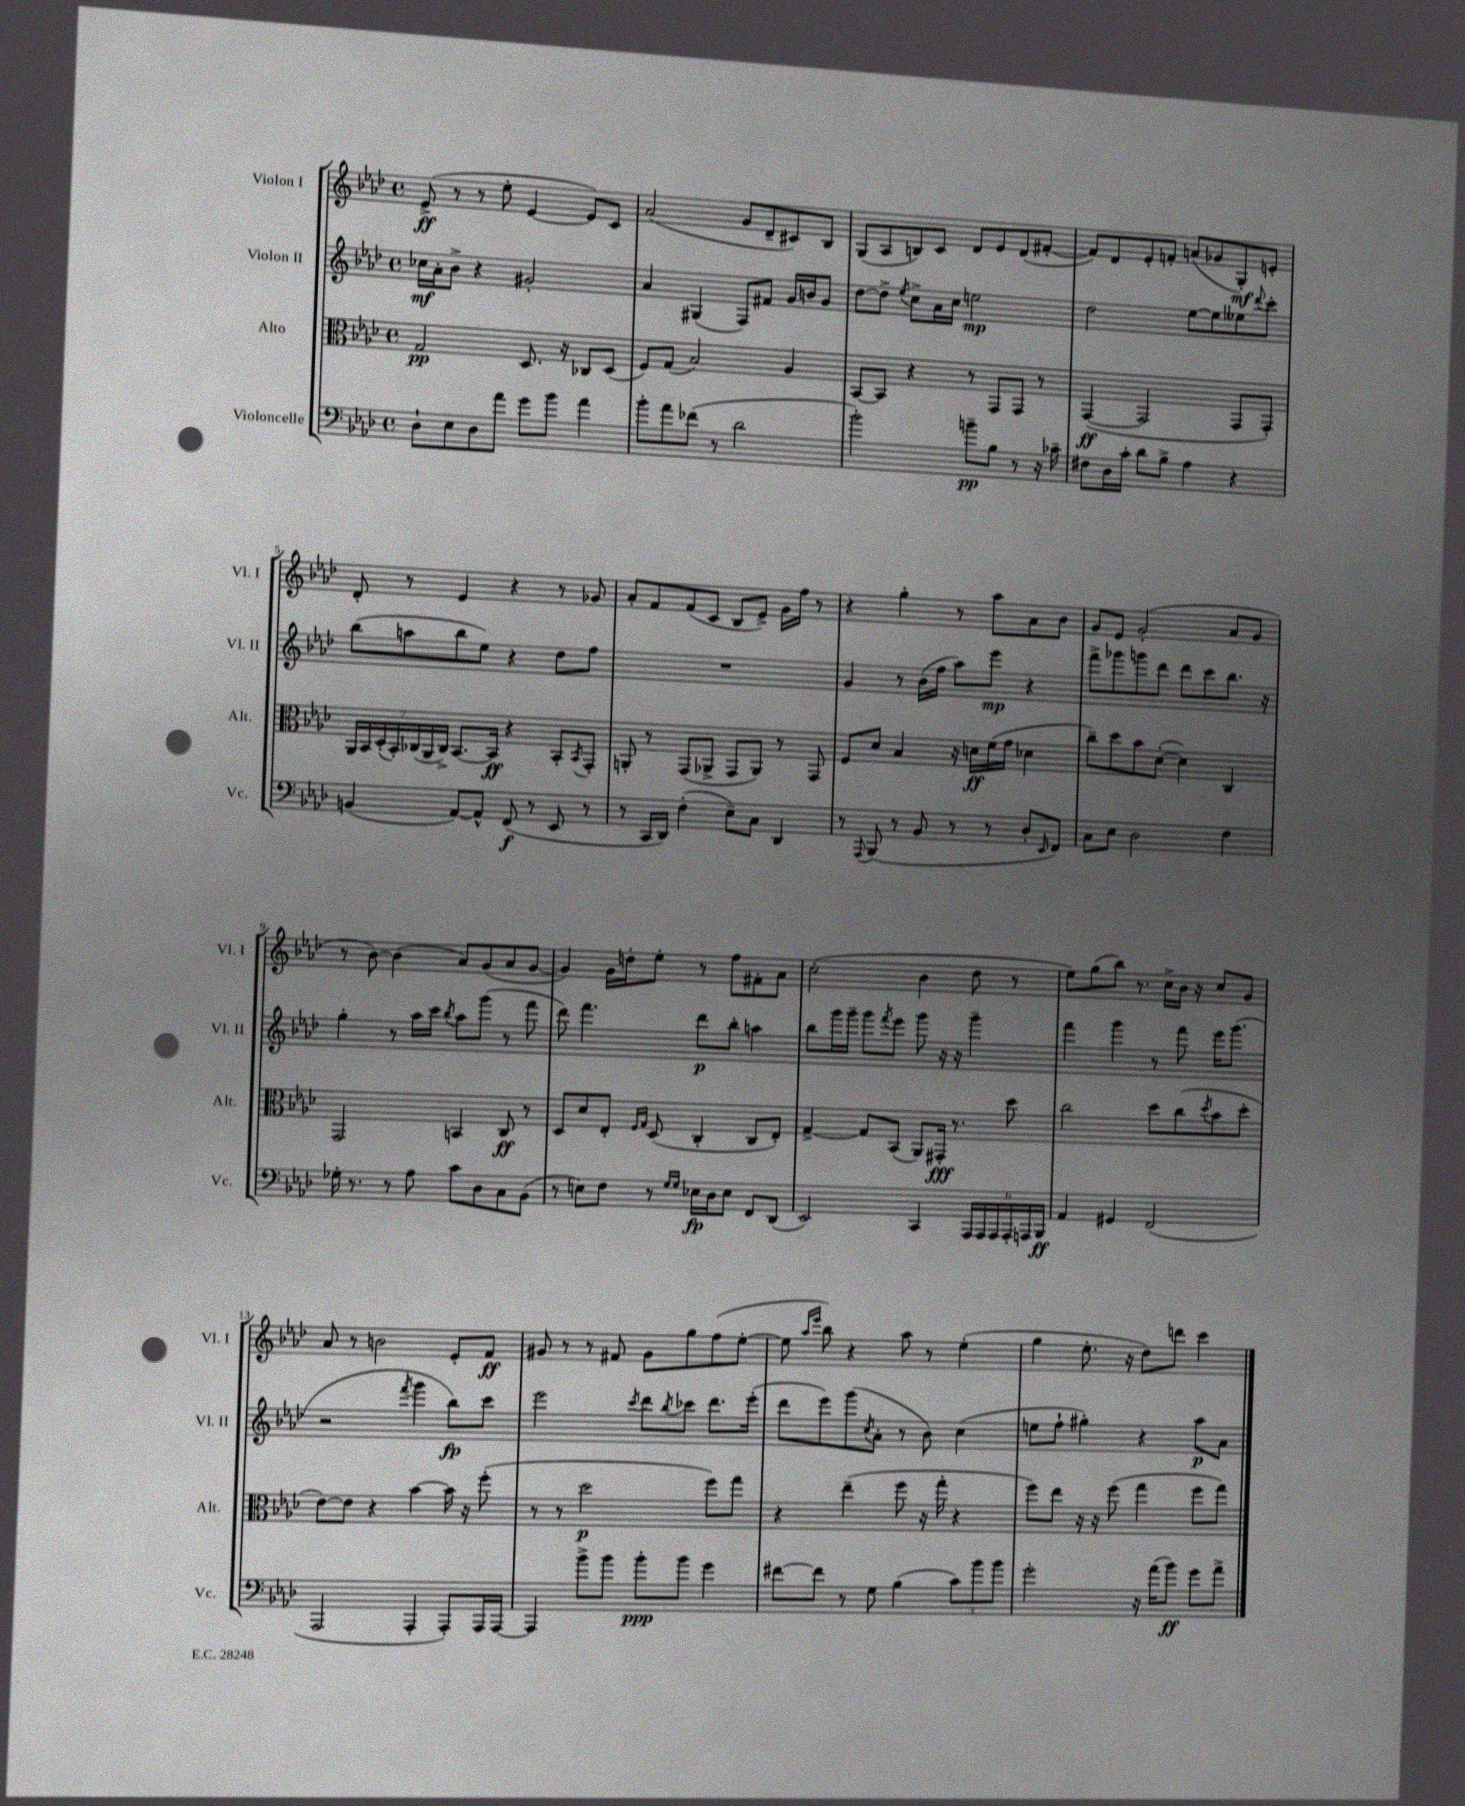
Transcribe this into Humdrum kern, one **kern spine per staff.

**kern	**dynam	**kern	**dynam	**kern	**dynam	**kern	**dynam
*part4	*part4	*part3	*part3	*part2	*part2	*part1	*part1
*staff4	*staff4	*staff3	*staff3	*staff2	*staff2	*staff1	*staff1
*I"Violoncelle	*	*I"Alto	*	*I"Violon II	*	*I"Violon I	*
*I'Vc.	*	*I'Alt.	*	*I'Vl. II	*	*I'Vl. I	*
*clefF4	*	*clefC3	*	*clefG2	*	*clefG2	*
*k[b-e-a-d-]	*	*k[b-e-a-d-]	*	*k[b-e-a-d-]	*	*k[b-e-a-d-]	*
*M4/4	*	*M4/4	*	*M4/4	*	*M4/4	*
*met(c)	*	*met(c)	*	*met(c)	*	*met(c)	*
=1	=1	=1	=1	=1	=1	=1	=1
8D-`\L	.	2G/	pp	16cc-X\LL	mf	(8e-^/	ff
.	.	.	.	16a-'\J	.	.	.
8E-\	.	.	.	8b-^\J	.	8r	.
8D-\	.	.	.	4r	.	8r	.
8a-\J	.	.	.	.	.	8ee-'\	.
8g\L	.	8.D-/	.	2g#X'/	.	[4e-/	.
8b-\J	.	.	.	.	.	.	.
.	.	16r	.	.	.	.	.
4a-\	.	8C-X/L	.	.	.	8e-/L])	.
.	.	(8D-/J	.	.	.	8c/J	.
=2	=2	=2	=2	=2	=2	=2	=2
8b-'\L	.	8F/L)	.	4a-/	.	(2a-/	.
8a-\	.	(8G/J	.	.	.	.	.
(8f-X\J	.	2B-/)	.	(4G#X/	.	.	.
8r	.	.	.	.	.	.	.
2d-\	.	.	.	8F/L)	.	8g/L	.
.	.	.	.	8f#X/J	.	8d-~/	.
.	.	4A-/	.	16g/LL	.	8c#X/)	.
.	.	.	.	16bn/J	.	.	.
.	.	.	.	8g/J	.	8B-/J	.
=3	=3	=3	=3	=3	=3	=3	=3
2b-'\)	.	[8BB-/L	.	[8dd-\L	.	(8G/L	.
.	.	8BB-/J]	.	8dd-^\J]	.	8A-/	.
.	.	.	.	8qee-/	.	.	.
.	.	4r	.	8cc^\L	.	8Bn/)	.
.	.	.	.	16a-\L	.	8c/J	.
.	.	.	.	16cc\JJ	.	.	.
8bn~\L	pp	8r	.	2een\	mp	8d-/L	.
8B-\J	.	8GG/L	.	.	.	8e-/	.
8r	.	8GG/J	.	.	.	(8d-/	.
16r	.	8r	.	.	.	[8f#X'/J	.
16c-X~\	.	.	.	.	.	.	.
=4	=4	=4	=4	=4	=4	=4	=4
8F#X\L	.	([4GG/	ff	2dd-\	.	8f#/L])	.
16D-\L	.	.	.	.	.	8d-/	.
16c'\JJ	.	.	.	.	.	.	.
8d-\L	.	2GG/]	.	.	.	8e-'/	.
8B-^\J	.	.	.	.	.	8fn'/J	.
4A-\	.	.	.	[8ee-\L	.	(8an/L	.
.	.	.	.	8ee-\]	.	8g-X/	.
4r	.	8GG/L	.	8ee--X\	.	8G'/)	mf
.	.	.	.	8qqddd-/	.	.	.
.	.	8GG'/J)	.	8ccc'\J	.	8en'/J	.
!!LO:LB:g=z
=5	=5	=5	=5	=5	=5	=5	=5
(4BBn/	.	28AA-/LL	.	(8bb-\L	.	8d-'/	.
.	.	28BB-/	.	.	.	.	.
.	.	(28D-'/	.	.	.	.	.
.	.	28BB-'/)	.	.	.	.	.
.	.	.	.	8aan\	.	8r	.
.	.	(28C-X/	.	.	.	.	.
.	.	28AA-/	.	.	.	.	.
.	.	28C-^/JJ)	.	.	.	.	.
[8AA-/L)	.	[8.BB-/L	.	8bb-\	.	4e-/	.
8AA-^^/J]	.	.	.	8ee-\J)	.	.	.
.	.	16BB-/Jk]	ff	.	.	.	.
(8FF/	f	4r	.	4r	.	4r	.
8r	.	.	.	.	.	.	.
8EE-/	.	8BB-'/L	.	8dd-\L	.	8r	.
.	.	8qBB-/	.	.	.	.	.
8r	.	8GG'/J	.	8ff\J	.	8g-X/	.
=6	=6	=6	=6	=6	=6	=6	=6
8r	.	8AAn'/	.	1r	.	8a-'/L	.
16CC/LL	.	8r	.	.	.	8f/	.
16DD-/JJ)	.	.	.	.	.	.	.
(4F'\	.	(8GG/L	.	.	.	(8f/	.
.	.	8AA-X^/J	.	.	.	8c/J	.
8E-~\L)	.	8GG/L	.	.	.	8B-/L	.
8C\J	.	8AA-/J)	.	.	.	8e-^/J)	.
4DD-/	.	8r	.	.	.	16g\LL	.
.	.	.	.	.	.	16ff\JJ	.
.	.	8GG/	.	.	.	8r	.
=7	=7	=7	=7	=7	=7	=7	=7
8r	.	8F/L	.	4g/	.	4r	.
8qqAAA-/	.	.	.	.	.	.	.
(8BBB-/	.	8d-/J	.	.	.	.	.
8r	.	4B-/	.	8r	.	4gg'\	.
8BB-/	.	.	.	(16b-\LL	.	.	.
.	.	.	.	16ff\JJ	.	.	.
8r	.	16r	.	8aa-\L)	.	8r	.
.	.	16dn\LL	ff	.	.	.	.
8r	.	(16f\	.	8eee-\J	mp	8aa-\L	.
.	.	16g\JJ	.	.	.	.	.
8D-'/L	.	4d-X\	.	4r	.	8a-\	.
16qqEE-/	.	.	.	.	.	.	.
8FF/J)	.	.	.	.	.	8b-\J	.
=8	=8	=8	=8	=8	=8	=8	=8
8C\L	.	8cc~\L)	.	8fff^\L	.	8g/L	.
8E-\J	.	8dd-\	.	8ggg-X\	.	8e-/J	.
2D-\	.	8b-\	.	8gggn\	.	(2g'/	.
.	.	([8d-'\J	.	8ddd-\J	.	.	.
.	.	4d-\])	.	8ddd-\L	.	.	.
.	.	.	.	8ccc\	.	.	.
4F\	.	4C/	.	8.bb-\J	.	8a-/L	.
.	.	.	.	.	.	8g/J	.
.	.	.	.	16r	.	.	.
!!LO:LB:g=z
=9	=9	=9	=9	=9	=9	=9	=9
16G-X'\	.	2GG/	.	4gg'\	.	8r	.
8.r	.	.	.	.	.	.	.
.	.	.	.	.	.	[8b-\)	.
8r	.	.	.	8r	.	(4b-\]	.
8A-\	.	.	.	16aa-\LL	.	.	.
.	.	.	.	16ccc\JJ	.	.	.
.	.	.	.	8qbb-/	.	.	.
8c\L	.	4BBn/	.	8aa-\L	.	8a-/L)	.
8D-\	.	.	.	(8ggg\J	.	(8g/	.
8C\	.	8C/	ff	8r	.	8a-/	.
(8BB-\J	.	8r	.	8fff\	.	[8g/J	.
=10	=10	=10	=10	=10	=10	=10	=10
8r	.	8D-/L	.	8ddd-\)	.	4g/])	.
8En\L)	.	8d-/	.	4.fff\	.	.	.
8F\J	.	8E-'/J	.	.	.	16g\LL	.
.	.	.	.	.	.	16ddn'\J	.
.	.	16qqF/LL	.	.	.	.	.
.	.	16qqG/JJ	.	.	.	.	.
8r	.	(8D-/	.	.	.	8ee-'\J	.
16qqG/LL	.	.	.	.	.	.	.
16qqG/JJ	.	.	.	.	.	.	.
16E-X\LL	fp	4C'/	.	8ddd-\L	p	8r	.
16D-\J	.	.	.	.	.	.	.
8E-\J	.	.	.	8bb-'\J	.	8ff\L	.
8FF/L	.	8C/L	.	4aan\	.	8f#X'\	.
(8DD-/J	.	8E-'/J)	.	.	.	8a-\J	.
=11	=11	=11	=11	=11	=11	=11	=11
2EE-/)	.	[4G^/	.	8bb-\L	.	(2cc'\	.
.	.	.	.	16ggg\L	.	.	.
.	.	.	.	16ggg~\JJ	.	.	.
.	.	8G/L]	.	8ggg\L	.	.	.
.	.	.	.	8qfff/	.	.	.
.	.	(8BB-/J	.	8eee-\J	.	.	.
4CC/	.	8AA-/L)	.	8ggg\	.	4b-\	.
.	.	16GG#X'/Jk	fff	16r	.	.	.
.	.	8.r	.	16r	.	.	.
24AAA-/LL	.	.	.	4ggg~\	.	8dd-\	.
24AAA-/	.	.	.	.	.	.	.
24AAA-/	.	.	.	.	.	.	.
24AAA-'/	.	8dd-\	.	.	.	8r	.
24AAAn/	.	.	.	.	.	.	.
24BBB-/JJ	ff	.	.	.	.	.	.
=12	=12	=12	=12	=12	=12	=12	=12
4AA-/	.	2cc\	.	4fff\	.	8ee-\L)	.
.	.	.	.	.	.	(8gg\	.
4GG#X/	.	.	.	4ggg\	.	8bb-\J)	.
.	.	.	.	.	.	8.r	.
(2FF/	.	8dd-\L	.	8r	.	.	.
.	.	.	.	.	.	16cc^\LL	.
.	.	(8cc\	.	8fff\	.	16b-\JJ	.
.	.	.	.	.	.	16r	.
.	.	8qdd-/	.	.	.	.	.
.	.	8b-\	.	16eee-\KL	.	8cc/L	.
.	.	.	.	(8.ggg\J	.	.	.
.	.	8dd-'\J	.	.	.	8g/J	.
!!LO:LB:g=z
=13	=13	=13	=13	=13	=13	=13	=13
2AAA-/	.	[8e-\L)	.	2r	.	8a-/	.
.	.	8e-\J]	.	.	.	8r	.
.	.	4r	.	.	.	2bn\	.
.	.	.	.	8qfff/	.	.	.
4AAA-'/	.	[4b-\	.	4ggg\	.	.	.
8AAA-'/L)	.	16b-\]	.	8bb-\L)	fp	8e-'/L	.
.	.	16r	.	.	.	.	.
16AAA-/L	.	(8ff'\	.	8ccc\J	.	8f/J	ff
[16AAA-/JJ	.	.	.	.	.	.	.
=14	=14	=14	=14	=14	=14	=14	=14
4AAA-/]	.	8r	.	2eee-\	.	8g#X/	.
.	.	8r	.	.	.	8r	.
8b-^\L	.	2dd-\	p	.	.	8r	.
8b-\J	.	.	.	.	.	8f#X/	.
.	.	.	.	8qccc/	.	.	.
8b-'\L	ppp	.	.	8ddd-\L	.	8g#\L	.
.	.	.	.	8qbb-/	.	.	.
8b-\J	.	.	.	8ccc-X\J	.	8gg\	.
4g\	.	8ff\L)	.	8.ddd-\L	.	(8ff\	.
.	.	8gg\J	.	.	.	[8ee-'\J	.
.	.	.	.	(16eee-'\Jk	.	.	.
=15	=15	=15	=15	=15	=15	=15	=15
[8f#X\L	.	4r	.	8ddd-\L	.	8ee-\]	.
.	.	.	.	.	.	16qqaa-/LL	.
.	.	.	.	.	.	16qqeee-/JJ	.
8f#\J]	.	.	.	8eee-\)	.	8bb-\)	.
8r	.	(4ee-~\	.	(8ggg\	.	4r	.
.	.	.	.	8qcc/	.	.	.
8G\	.	.	.	8a-'\J	.	.	.
(4B-\	.	8ff\	.	8r	.	8aa-\	.
.	.	16r	.	8b-\)	.	8r	.
.	.	16gg'\	.	.	.	.	.
12c\L)	.	4r	.	(4cc\	.	(4ee-'\	.
12b-\	.	.	.	.	.	.	.
12b-\J	.	.	.	.	.	.	.
=16	=16	=16	=16	=16	=16	=16	=16
2g'\	.	8ff\L)	.	8een\L	.	4gg\	.
.	.	8ee-\J	.	8ff`\J	.	.	.
.	.	16r	.	4gg#X'\)	.	8.ee-'\	.
.	.	16r	.	.	.	.	.
.	.	(8ff\	.	.	.	.	.
.	.	.	.	.	.	16r	.
16r	.	4gg\	.	4r	.	8dd-\L)	.
(16a-\KL	.	.	.	.	.	.	.
8b-\J)	ff	.	.	.	.	8dddn\J	.
8g\L	.	8ff\L	.	8aa-\L	p	4ccc\	.
8a-^\J	.	8gg\J)	.	8a-\J	.	.	.
==	==	==	==	==	==	==	==
*-	*-	*-	*-	*-	*-	*-	*-
